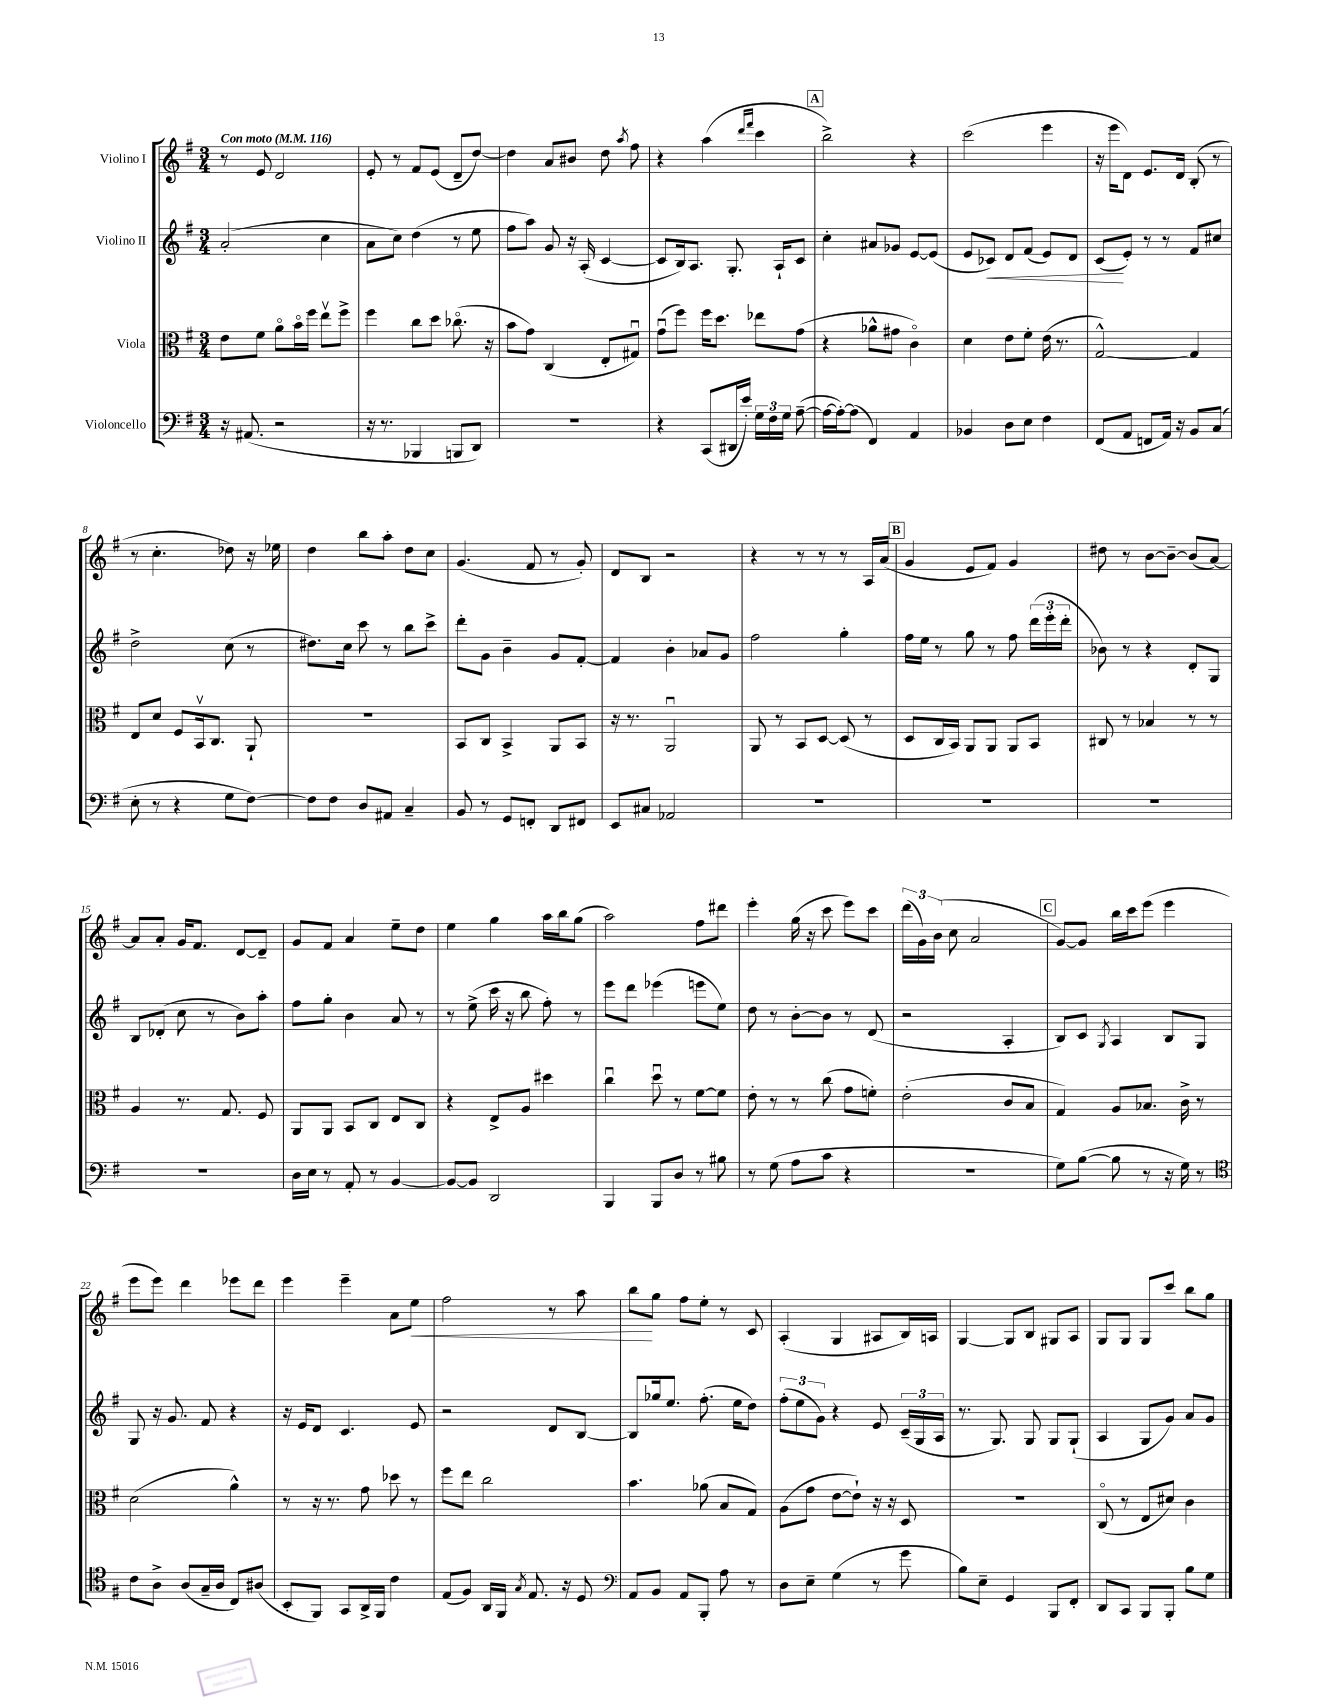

**kern	**kern	**kern	**kern
*staff4	*staff3	*staff2	*staff1
*clefF4	*clefC3	*clefG2	*clefG2
*k[f#]	*k[f#]	*k[f#]	*k[f#]
*M3/4	*M3/4	*M3/4	*M3/4
*MM116	*MM116	*MM116	*MM116
16r	8e\L	(2a'/	8r
(8.AA#/	.	.	.
.	8f#\J	.	8e/
2r	8ao\L	.	2d/
.	16bo\L	.	.
.	16ff#\JJ	.	.
.	8eev\L	4cc\	.
.	8ff#^\J	.	.
=	=	=	=
16r	4ff#\	8a\L	8e'/
8.r	.	.	.
.	.	8cc\J)	8r
4BBB-/	8cc\L	(4dd\	8f#/L
.	8dd\J	.	(8e/J
8BBB/L	(8.cc-o\	8r	8d~/L
8DD/J)	.	8ee\	[8dd/J)
.	16r	.	.
=	=	=	=
2.r	8b\L	8ff#\L	4dd\]
.	8g\J)	8aa\J)	.
.	(4C/	8g/	8a/L
.	.	16r	8b#/J
.	.	(16A'/	.
.	8E'/L	[4c/	8dd\
.	.	.	8qaa/
.	8G#u/J)	.	8ff#\
=	=	=	=
4r	(8gu\L	8c/]L	4r
.	8ff#\J)	16B/k)	.
.	.	8.A/J	.
(8CC/L	16ff#\LK	.	(4aa\
.	8.dd\J	.	.
16DD#/L	.	8.G'/	.
16e'/JJ)	.	.	.
.	.	.	16qqddd/LL
.	.	.	16qqfff#/JJ
24G\LL	8ee-\L	.	4ccc\
24F#\	.	.	.
.	.	16A`/LK	.
24G\JJ	.	.	.
([8A~\	(8g\J	8c/J	.
=	=	=	=
16A\_LL	4r	4cc'\	2bb^\)
16A'\_J)	.	.	.
(8A\]J	.	.	.
4FF#/)	8a-^^\L	8a#/L	.
.	8g#\J	8g-/J	.
4AA/	4co\)	[8e/L	4r
.	.	(8e/]J	.
=	=	=	=
4BB-/	4d\	8e/L	(2ccc\
.	.	8c-/J)	.
8D\L	8e\L	8d/L	.
8E\J	8f#'\J	(8f#/J	.
4F#\	(16e\	8e/L)	4eee\
.	8.r	.	.
.	.	8d/J	.
=	=	=	=
(8FF#/L	[2G^^/)	(8c/L	16r
.	.	.	16eee\LK
8AA/J	.	8e'/J)	8d\J)
8FF/L	.	8r	8.e/L
16AA/Jk)	.	8r	.
16r	.	.	16d/Jk
8BB/L	4G/]	8f#/L	(8B'/
(8C/J	.	8cc#/J	8r
=	=	=	=
8E'\	8E/L	2dd^\	8r
8r	8d/J	.	4.cc'\
4r	8F#/L	.	.
.	16BBv/k	.	.
.	8.C/J	.	.
8G\L	.	(8cc\	8dd-\)
[8F#\J)	8AA`/	8r	16r
.	.	.	16ee-\
=	=	=	=
8F#\]L	2.r	8.dd#\L)	4dd\
8F#\J	.	.	.
.	.	16cc\Jk	.
8D/L	.	8ccc\	8bb\L
8AA#/J	.	8r	8aa'\J
4C~/	.	8bb\L	8dd\L
.	.	8ccc^\J	8cc\J
=	=	=	=
8BB/	8BB/L	8ddd'\L	(4.g/
8r	8C/J	8g\J	.
8GG/L	4BB^/	4b~\	.
8FF'/J	.	.	8f#/
8DD/L	8AA/L	8g/L	8r
8FF#/J	8BB/J	[8f#'/J	8g'/)
=	=	=	=
8EE/L	16r	4f#/]	8d/L
.	8.r	.	.
8C#/J	.	.	8B/J
2AA-/	2AAu/	4b'\	2r
.	.	8a-/L	.
.	.	8g/J	.
=	=	=	=
2.r	8AA/	2ff#\	4r
.	8r	.	.
.	8BB/L	.	8r
.	[8D/J	.	8r
.	(8D/]	4gg'\	8r
.	8r	.	16A/LL
.	.	.	(16a/JJ
=	=	=	=
2.r	8D/L	16ff#\LL	4g/
.	.	16ee\JJ	.
.	16C/L	8r	.
.	16BB/JJ)	.	.
.	8AA/L	8gg\	8e/L
.	8AA/J	8r	8f#/J)
.	8AA/L	8ff#\	4g/
.	8BB/J	(24ddd\LL	.
.	.	24eee'\	.
.	.	24ddd'\JJ	.
=	=	=	=
2.r	8C#/	8b-\)	8dd#\
.	8r	8r	8r
.	4B-/	4r	[8b\L
.	.	.	8b~\_J
.	8r	8d'/L	(8b/]L
.	8r	8G/J	[8a/J)
=	=	=	=
2.r	4A/	8B/L	8a/]L
.	.	(8d-'/J	8a'/J
.	8.r	8cc\	16g/LK
.	.	.	8.f#/J
.	.	8r	.
.	8.G/	.	.
.	.	8b\L)	[8d/L
.	8F#/	8aa'\J	8d~/]J
=	=	=	=
16D\LL	8AA/L	8ff#\L	8g/L
16E\JJ	.	.	.
8r	8AA/J	8gg'\J	8f#/J
8AA'/	8BB/L	4b\	4a/
8r	8C/J	.	.
[4BB/	8E/L	8a/	8ee~\L
.	8C/J	8r	8dd\J
=	=	=	=
8BB/_L	4r	8r	4ee\
8BB/]J	.	(8ee^\	.
2DD/	8E^/L	16ccc\	4gg\
.	.	16r	.
.	8A/J	8bb\	.
.	4dd#\	8ff#'\)	16aa\LL
.	.	.	16bb\J
.	.	8r	(8gg\J
=	=	=	=
4BBB/	4ccu\	8eee\L	2aa\)
.	.	8ddd\J	.
8BBB/L	8ddu\	(4eee-\	.
8D/J	8r	.	.
8r	[8f#\L	8eee\L	8ff#\L
8B#\	8f#\]J	8ee\J)	8ddd#\J
=	=	=	=
8r	8e'\	8dd\	4eee'\
(8G\	8r	8r	.
8A\L	8r	[8b'\L	(16gg\
.	.	.	16r
8c\J	(8cc\	8b\]J	8ccc\
4r	8g\L	8r	8eee\L)
.	8f'\J)	(8d/	8ccc\J
=	=	=	=
2.r	(2e'\	2r	(24ddd\LL
.	.	.	24g\)
.	.	.	(24b\JJ
.	.	.	8cc\
.	.	.	2a/
.	8c/L	4A'/	.
.	8B/J	.	.
=	=	=	=
8G\L)	4G/)	8B/L)	[8g/L)
([8B\J	.	8c/J	8g/]J
.	.	8qG/	.
8B\]	8A/L	4A/	16bb\LL
.	.	.	16ccc\J
8r	8.B-/J	.	(8eee\J
16r	.	8B/L	4eee\
16G\)	16c^\	.	.
8r	8r	8G/J	.
=	=	=	=
*clefC4	*	*	*
8c\L	(2d\	8G/	8eee\L
8A^\J	.	16r	8eee\J)
.	.	8.g/	.
(8A/L	.	.	4ddd\
16G~/L	.	8f#/	.
16A/JJ	.	.	.
8C/L)	4a^^\)	4r	8eee-\L
(8A#/J	.	.	8ddd\J
=	=	=	=
8BB'/L	8r	16r	4eee\
.	.	16e/LK	.
8FF#/J)	16r	8d/J	.
.	8.r	.	.
8GG/L	.	4.c/	4eee~\
16AA^/L	8g\	.	.
16FF#/JJ	.	.	.
4c\	8dd-\	.	8a\L
.	8r	8e/	8ee\J
=	=	=	=
(8E/L	8ff#\L	2r	2ff#\
8F#/J)	8ee\J	.	.
16AA/LL	2cc\	.	.
16FF#/JJ	.	.	.
8qG/	.	.	.
8.E/	.	.	.
.	.	8d/L	8r
16r	.	.	.
8D/	.	[8B/J	8aa\
=	=	=	=
*clefF4	*	*	*
8AA/L	4.b\	8B/]L	8bb\L
8BB/J	.	16gg-/k	8gg\J
.	.	8.ee/J	.
8AA/L	.	.	8ff#\L
8BBB'/J	(8a-\	(8.ff#'\	8ee'\J
8A\	8B/L	.	8r
.	.	16ee\LK	.
8r	8G/J)	8dd\J)	8c/
=	=	=	=
8D\L	(8A\L	(12ff#'\L	(4A'/
.	.	12ee\	.
8E~\J	8g\J	.	.
.	.	12g\J)	.
(4G\	[8e\L	4r	4G/
.	8e`\]J)	.	.
8r	16r	8e/	8A#/L
.	16r	.	.
8g\	8D/	(24c~/LL	16B/L)
.	.	24G/	.
.	.	.	16A/JJ
.	.	24A/JJ	.
=	=	=	=
8B\L)	2.r	8.r	[4G/
8E~\J	.	.	.
.	.	8.G/)	.
4GG/	.	.	8G/]L
.	.	8G/	8B/J
8BBB/L	.	8G/L	8G#/L
8FF#'/J	.	(8G`/J	8A/J
=	=	=	=
8DD/L	(8Co/	4A/	8G/L
8CC/J	8r	.	8G/J
8BBB/L	8E/L	8G/L	8G/L
8BBB'/J	8d#/J)	8g/J)	8ccc/J
8B\L	4c\	8a/L	8bb\L
8G\J	.	8g/J	8gg\J
==	==	==	==
*-	*-	*-	*-
